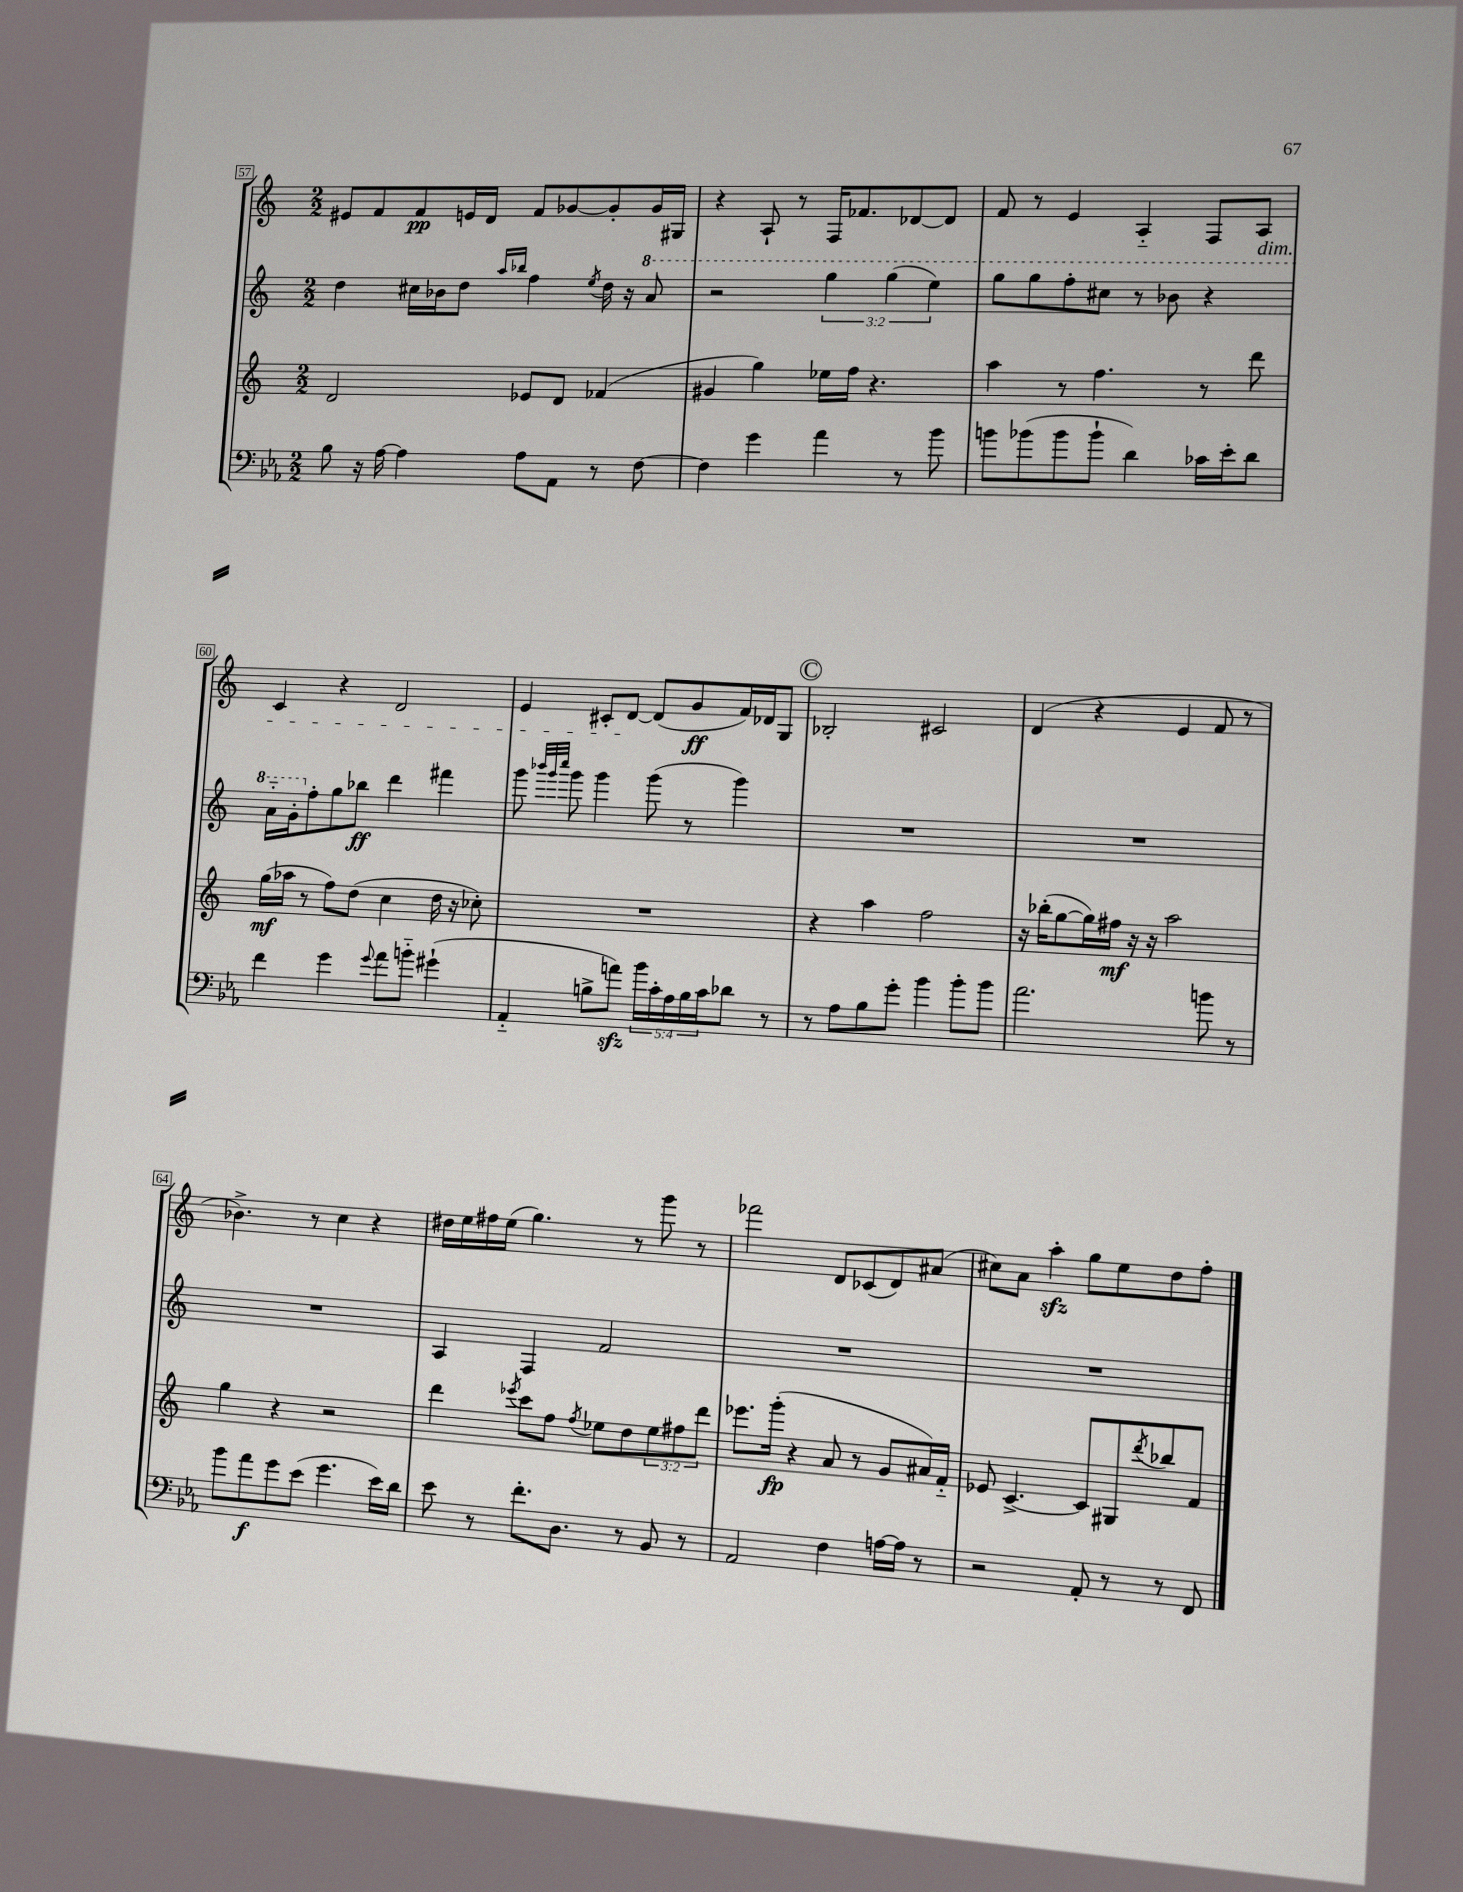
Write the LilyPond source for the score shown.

<<
\new StaffGroup <<
\new Staff = "s0" {
    \clef treble \key c \major \numericTimeSignature \time 2/2
    eis'8 f'8 f'8\pp e'16 d'16 f'8 ges'8~ ges'8-. ges'16 gis16 |
    r4 a8-! r8 f16 fes'8. des'8~ des'8 |
    f'8 r8 e'4 a4-_ f8 a8\dim |
    c'4 r4 d'2 |
    e'4 cis'8-. d'8~\! d'8( g'8\ff f'16) des'16 g8 |
    \mark \markup { \circle "C" } bes2-. cis'2 |
    d'4( r4 e'4 f'8 r8 |
    bes'4.->) r8 c''4 r4 |
    dis''16 e''16 fis''16 e''16( g''4.) r8 g'''8 r8 |
    fes'''2 d'8 ces'8( d'8) ais'8( |
    cis''8) a'8 a''4-.\sfz g''8 e''8 d''8 f''8-. \bar "|." |
}
\new Staff = "s1" {
    \clef treble \key c \major \numericTimeSignature \time 2/2 \override Staff.TupletNumber.text = #tuplet-number::calc-fraction-text
    d''4 cis''16 bes'16 d''8 \grace { a''16 bes''16 } f''4 \acciaccatura { e''8 } d''16 r16 \ottava #1 a''8 |
    r2 \tuplet 3/2 { g'''4 g'''4( e'''4) } |
    g'''8 g'''8 f'''8-. cis'''8 r8 bes''8 r4 |
    a''16-_ g''16-. \ottava #0 f''8-. g''8 bes''8\ff d'''4 fis'''4 |
    g'''8 \grace { bes'''32 g'''32 c''''32 } g'''8 g'''4 g'''8( r8 g'''4) |
    \mark \markup { \circle "C" } R1 |
    R1 |
    R1 |
    a4 f4 f'2 |
    R1 |
    R1 \bar "|." |
}
\new Staff = "s2" {
    \clef treble \key c \major \numericTimeSignature \time 2/2 \override Staff.TupletNumber.text = #tuplet-number::calc-fraction-text
    d'2 ees'8 d'8 fes'4( |
    gis'4 g''4) ees''16 f''16 r4. |
    a''4 r8 f''4. r8 d'''8 |
    g''16\mf( aes''16 r8 f''8) d''8( c''4 d''16 r16 ces''8-.) |
    R1 |
    \mark \markup { \circle "C" } r4 a''4 f''2 |
    r16 bes''16-.( g''8~ g''16) fis''16\mf r16 r16 a''2 |
    g''4 r4 r2 |
    d'''4 \acciaccatura { ees'''8 } c'''8 f''8 \acciaccatura { f''8 } ees''8 d''8 \tuplet 3/2 { ees''8 fis''8 d'''8 } |
    ees'''8. g'''16-.\fp( r4 a'8 r8 g'8 ais'16) f'16-_ |
    ees'8 c'4.~-> c'8 gis8 \acciaccatura { d'''8 } bes''8 f'8 \bar "|." |
}
\new Staff = "s3" {
    \clef bass \key ees \major \numericTimeSignature \time 2/2 \override Staff.TupletNumber.text = #tuplet-number::calc-fraction-text
    bes8 r16 aes16~ aes4 aes8 aes,8 r8 f8~ |
    f4 g'4 aes'4 r8 bes'8 |
    b'8 bes'8( bes'8 bes'8-! d'4) ces'16 ees'16-. d'8 |
    f'4 g'4 \appoggiatura { g'8 } aes'8 b'8-_ gis'4-!( |
    aes,4-_ b8-> a'8\sfz) \tuplet 5/4 { bes'16 c'16-. aes16 b16 c'16 } des'8 r8 |
    \mark \markup { \circle "C" } r8 aes8 bes8 g'8-. bes'4 bes'8-. bes'8 |
    aes'2. b'8 r8 |
    bes'8 aes'8\f g'8 ees'8( g'4. ees'16) d'16 |
    ees'8 r8 f'8.-. d8. r8 bes,8 r8 |
    aes,2 f4 a16~ a16 r8 |
    r2 aes,8-. r8 r8 f,8 \bar "|." |
}
>>
>>
\layout { \context { \Score currentBarNumber = #57 \override BarNumber.stencil = #(make-stencil-boxer 0.1 0.3 ly:text-interface::print) } }
